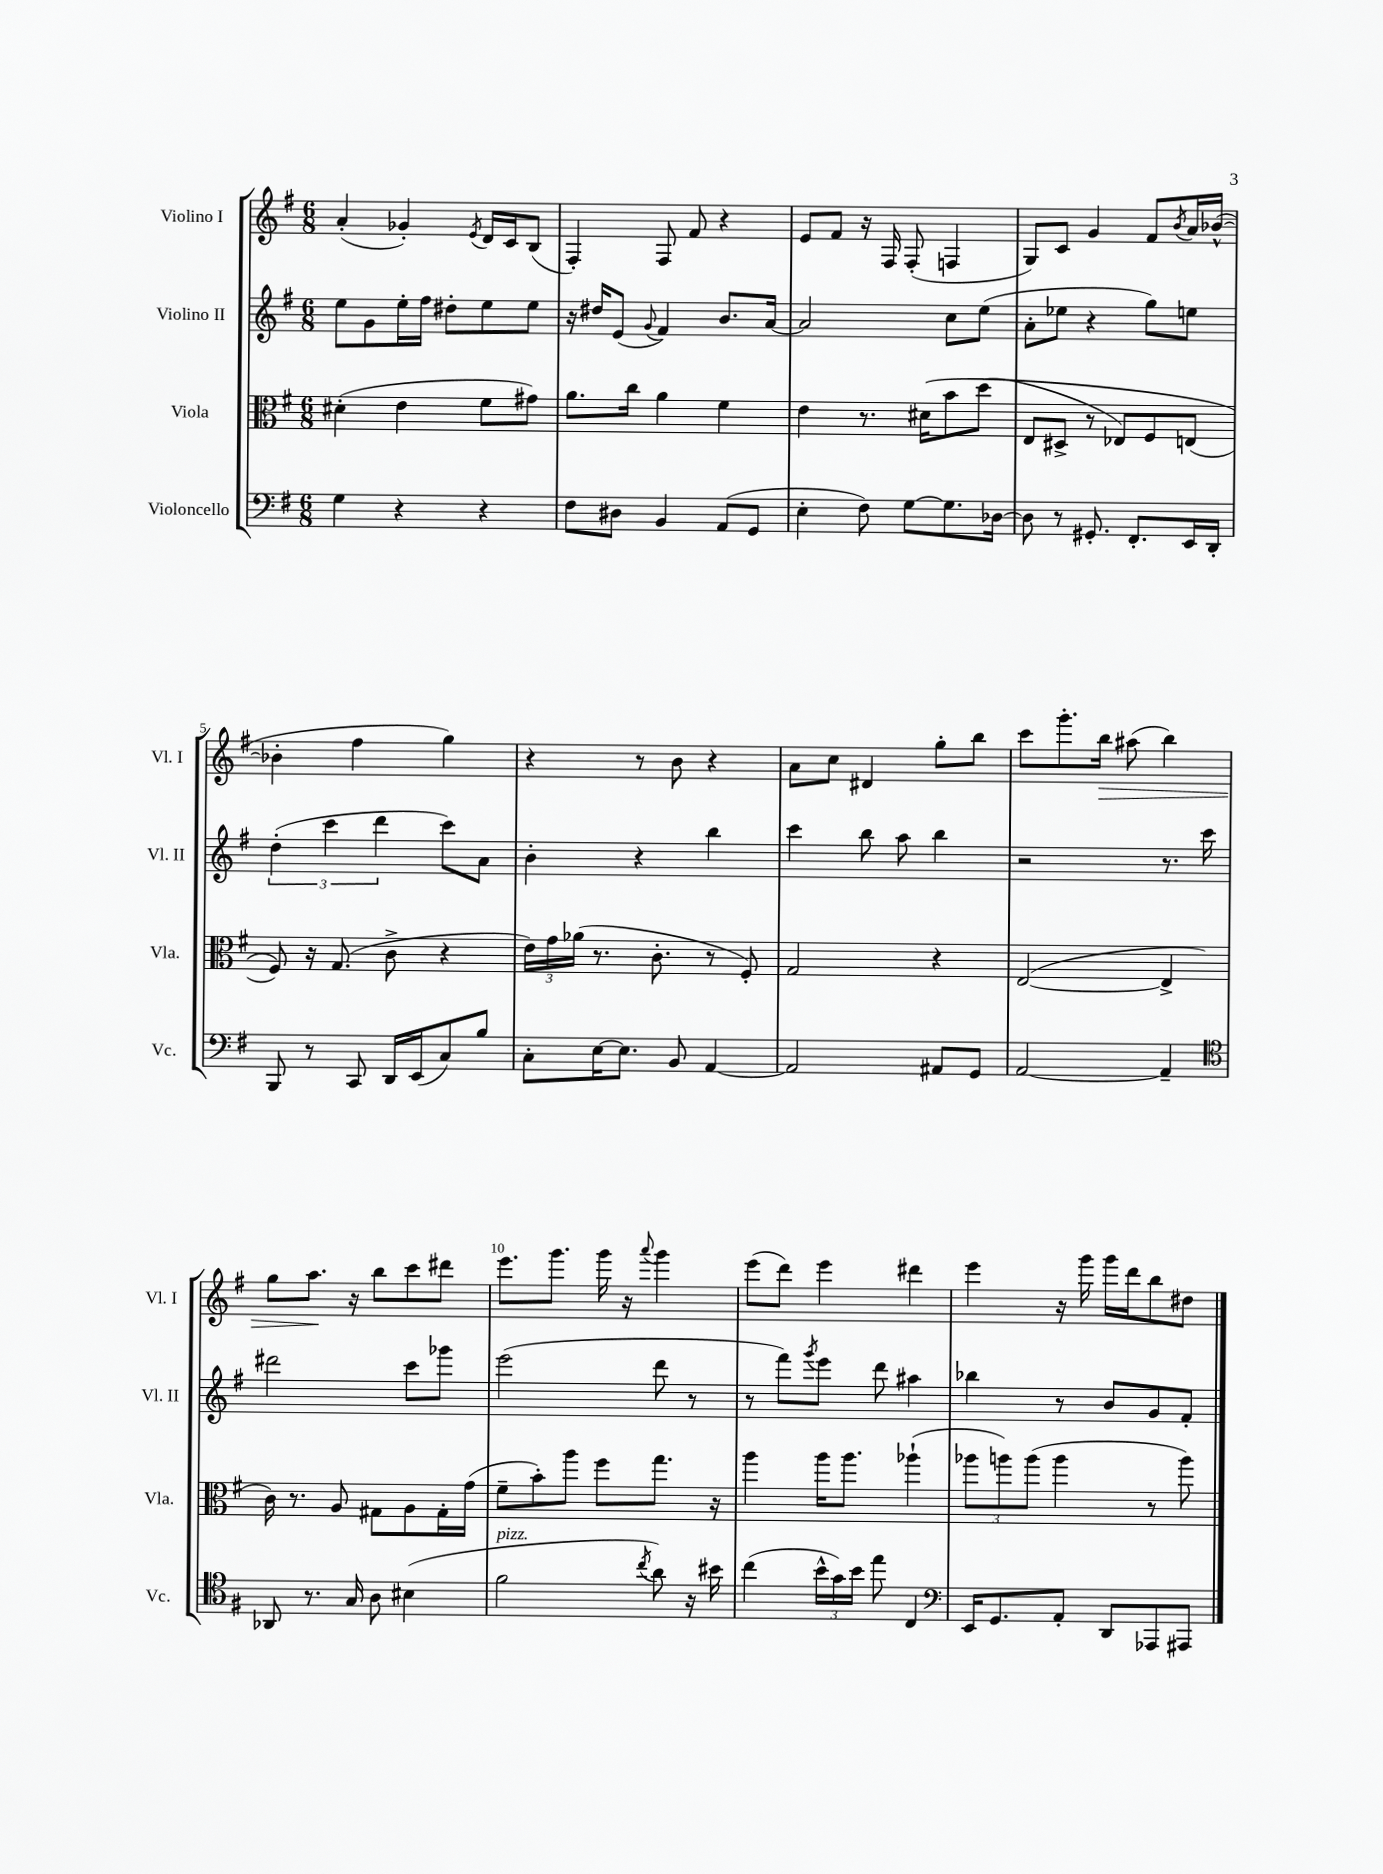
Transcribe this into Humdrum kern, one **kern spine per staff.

**kern	**kern	**kern	**kern
*staff4	*staff3	*staff2	*staff1
*clefF4	*clefC3	*clefG2	*clefG2
*k[f#]	*k[f#]	*k[f#]	*k[f#]
*M6/8	*M6/8	*M6/8	*M6/8
4G	(4d#'	8ee	(4a'
.	.	8g	.
4r	4e	16ee'	4g-')
.	.	16ff#	.
.	.	8dd#'	.
.	.	.	8qe
4r	8f#	8ee	16d
.	.	.	16c
.	8g#)	8ee	(8B
=	=	=	=
8F#	8.a	16r	4F#')
.	.	16dd#	.
8D#	.	(8e	.
.	16cc	.	.
.	.	8qqg	.
4BB	4a	4f#)	8F#
.	.	.	8f#
(8AA	4f#	8.b	4r
8GG	.	.	.
.	.	[16a	.
=	=	=	=
4E'	4e	2a]	8e
.	.	.	8f#
8F#)	8.r	.	16r
.	.	.	16F#
[8G	.	.	(8F#'
.	&(16d#	.	.
8.G]	8b	8cc	4F
.	(8dd	(8ee	.
[16D-	.	.	.
=	=	=	=
8D-]	8E	8a'	8G)
8r	8D#^	8ee-	8c
8.GG#'	8r	4r	4g
.	8E-)	.	.
8.FF#'	.	.	.
.	8F#	8gg)	8f#
.	.	.	8qb
16EE	(8E	8ee	16a
16DD'	.	.	([16b-^^
=	=	=	=
8BBB	8F#)&)	(6dd'	4b-']
8r	16r	.	.
.	.	6ccc	.
.	(8.G	.	.
8CC	.	.	4ff#
.	.	6ddd	.
16DD	8c^	.	.
(16EE	.	.	.
8C)	4r	8ccc)	4gg)
8B	.	8a	.
=	=	=	=
8C'	24e)	4b'	4r
.	24g	.	.
.	(24a-	.	.
[16E	8.r	.	.
8.E]	.	.	.
.	.	4r	8r
.	8.c'	.	.
8BB	.	.	8b
[4AA	8r	4bb	4r
.	8F#')	.	.
=	=	=	=
2AA]	2G	4ccc	8a
.	.	.	8cc
.	.	8bb	4d#
.	.	8aa	.
8AA#	4r	4bb	8gg'
8GG	.	.	8bb
=	=	=	=
[2AA	([2E	2r	8ccc
.	.	.	8.ggg'
.	.	.	16bb
.	.	.	(8aa#
4AA~]	4E^]	8.r	4bb)
.	.	16ccc	.
=	=	=	=
*clefC4	*	*	*
8AA-	16c)	2ddd#	8gg
.	8.r	.	.
8.r	.	.	8.aa
.	8A	.	.
16G	.	.	16r
8A	8G#	.	8bb
(4B#	8A	8ccc	8ccc
.	16G#'	8ggg-	8ddd#
.	(16g	.	.
=	=	=	=
2f#	8f#~	(2eee	8.eee
.	8b')	.	.
.	.	.	8.ggg
.	8aa	.	.
.	8ff#	.	16ggg
.	.	.	16r
8qcc	.	.	8qqaaa
8a)	8.gg	8ddd	4ggg
16r	.	8r	.
16b#	16r	.	.
=	=	=	=
(4cc	4aa	8r	(8eee
.	.	8fff#)	8ddd)
.	.	8qggg	.
24b^^	16aa	8eee	4eee
24g)	.	.	.
.	8.aa	.	.
24b	.	.	.
8ee	.	8ddd	.
4C	(4aa-`	4aa#	4ddd#
=	=	=	=
*clefF4	*	*	*
16EE	12aa-	4bb-	4eee
8.GG	.	.	.
.	12aa)	.	.
.	(12aa	.	.
8AA'	4aa	8r	16r
.	.	.	16ggg
8DD	.	8b	16ggg
.	.	.	16ddd
8AAA-	8r	8g	8bb
8AAA#	8aa)	8f#'	8dd#
==	==	==	==
*-	*-	*-	*-
